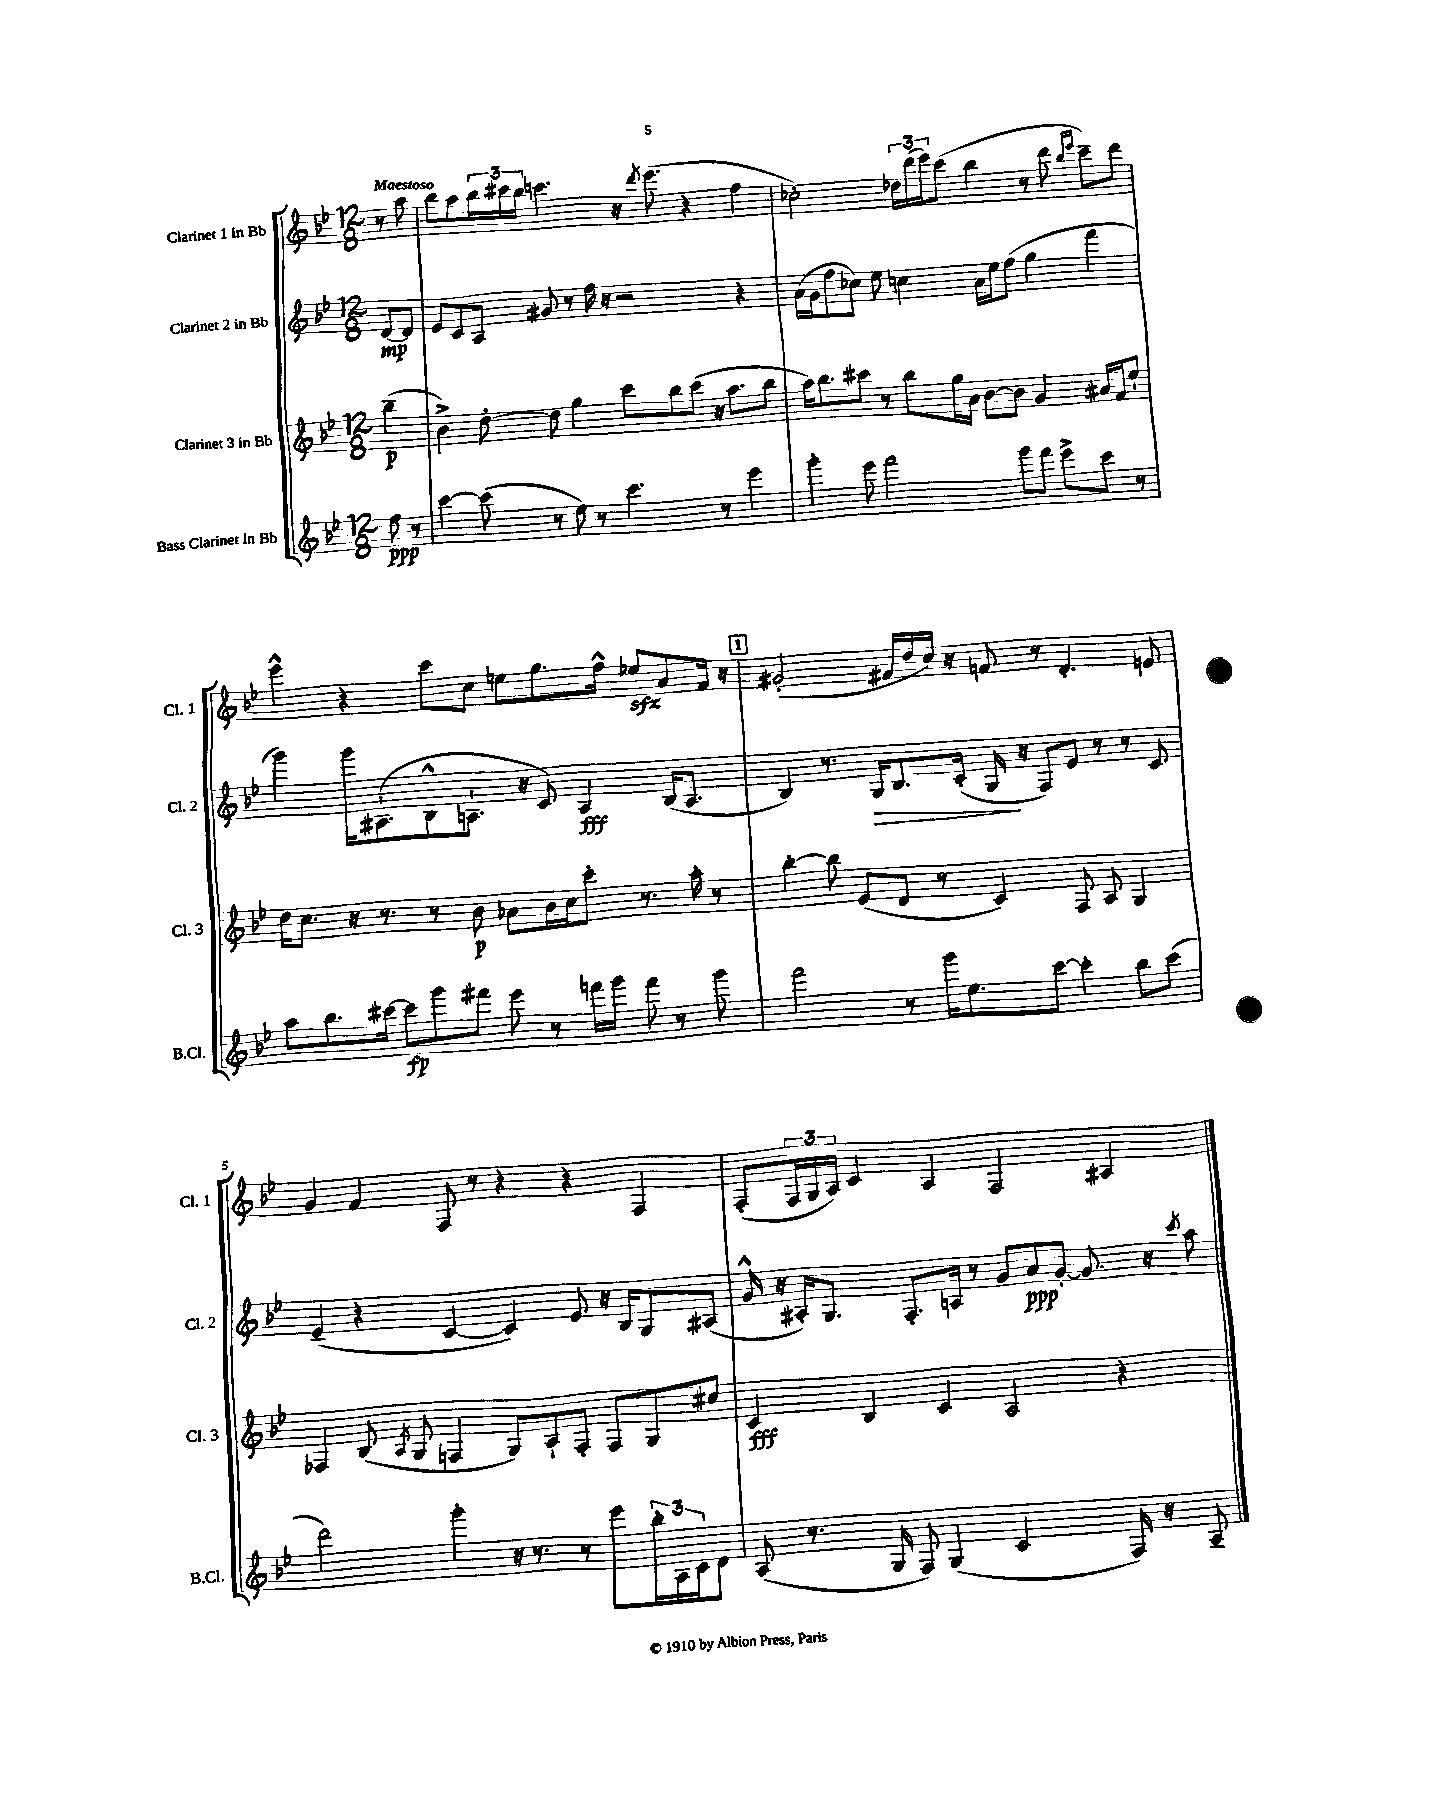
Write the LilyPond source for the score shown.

<<
\new StaffGroup <<
\new Staff = "s0" \with { instrumentName = "Clarinet 1 in Bb" shortInstrumentName = "Cl. 1" } {
    \clef treble \key bes \major \numericTimeSignature \time 12/8 \partial 4 \tempo "Maestoso"
    r8 a''8 |
    bes''8 a''8 \tuplet 3/2 { bes''16 cis'''16 bes''16 } c'''4. r16 \acciaccatura { d'''8 } ees'''8.( r4 f''4 |
    ces''2-.) \tuplet 3/2 { des''16 d'''16( ees'''16) } c'''8( bes''4 r8 d'''8 \grace { bes''16 ees'''16 } c'''8--) d'''8 |
    ees'''4-^ r4 c'''8 c''8 e''8 g''8. f''16-^ ees''8\sfz a'8 f'16 r16 |
    \mark \markup { \box "1" } gis'2-.( fis'16 d''16 c''16) r16 f'8 r8 d'4.-. e'8 |
    g'4 f'4 f8 r8 r4 r4 f4 |
    f8-.( \tuplet 3/2 { f16 g16 a16) } c'4 a4 f2 ais4 \bar "|." |
}
\new Staff = "s1" \with { instrumentName = "Clarinet 2 in Bb" shortInstrumentName = "Cl. 2" } {
    \clef treble \key bes \major \numericTimeSignature \time 12/8 \partial 4
    d'8~\mp d'8 |
    ees'8 c'8 a8 gis'8 r8 f''16 r16 r2 r4 |
    a'16( g'16 f''8 ces''8) ees''8 c''4 a'16 ees''16 f''8( g''4 f'''4 |
    g'''4) g'''16 ais8.-!( bes8-^ a8.-! r16 c'8) a4\fff bes16( a8. |
    \mark \markup { \box "1" } bes4) r8. g16\> bes8. c'16-.( g16\! r16 f8) ees'8 r8 r8 c'8 |
    ees'4--( r4 c'4~ c'4) ees'8 r16 bes16 g8 ais8( |
    g'16-^ r16 ais16-.) g8. f8.-. a16 r8 g'8 a'8\ppp g'8~-. g'8. r16 \acciaccatura { c'''8 } a''8 \bar "|." |
}
\new Staff = "s2" \with { instrumentName = "Clarinet 3 in Bb" shortInstrumentName = "Cl. 3" } {
    \clef treble \key bes \major \numericTimeSignature \time 12/8 \partial 4
    bes''4--\p( |
    bes'4->) d''8~-. d''8 g''4 c'''8 bes''8 c'''8( r16 a''8. bes''8 |
    a''16) bes''8. cis'''8 r8 bes''8 g''16 a'16 bes'8~ bes'8 g'4 ais'16 f'16 ees''8-! |
    d''16 c''8. r16 r8. r8 bes'8\p aes'8 bes'16 c''16 c'''8-. r8. a''16-. r8 |
    \mark \markup { \box "1" } bes''4~-. bes''8 ees'8( d'8 r8 c'4) f8 a8 g4 |
    fes4 bes8( \acciaccatura { a8 } g8 f4 g8) a8-! f8-. f8 g8 cis''8 |
    c'4\fff bes4 c'4 a2 r4 \bar "|." |
}
\new Staff = "s3" \with { instrumentName = "Bass Clarinet in Bb" shortInstrumentName = "B.Cl." } {
    \clef treble \key bes \major \numericTimeSignature \time 12/8 \partial 4
    f''8\ppp r8 |
    c'''4~ c'''8( r8 ees''8) r8 c'''4. r8 ees'''4 |
    g'''4-. ees'''8 f'''2 g'''8 f'''8 ees'''8-> c'''8 r8 |
    a''8 bes''8. cis'''16~ cis'''8\fp g'''8 fis'''8 ees'''8 r8 f'''16 g'''16 f'''8 r8 g'''8 |
    \mark \markup { \box "1" } f'''2 r8 g'''16 ees''8. c'''8~ c'''4-. bes''8 c'''8( |
    d'''2) g'''4-. r16 r8. r8 ees'''8 \tuplet 3/2 { bes''16-. a16 c'16 } d'8 |
    a8( r8. g16 f8) g4( c'2 f16) r16 a8-- \bar "|." |
}
>>
>>
\layout { \context { \Score \override BarNumber.break-visibility = ##(#f #t #t) barNumberVisibility = #(every-nth-bar-number-visible 5) } }
